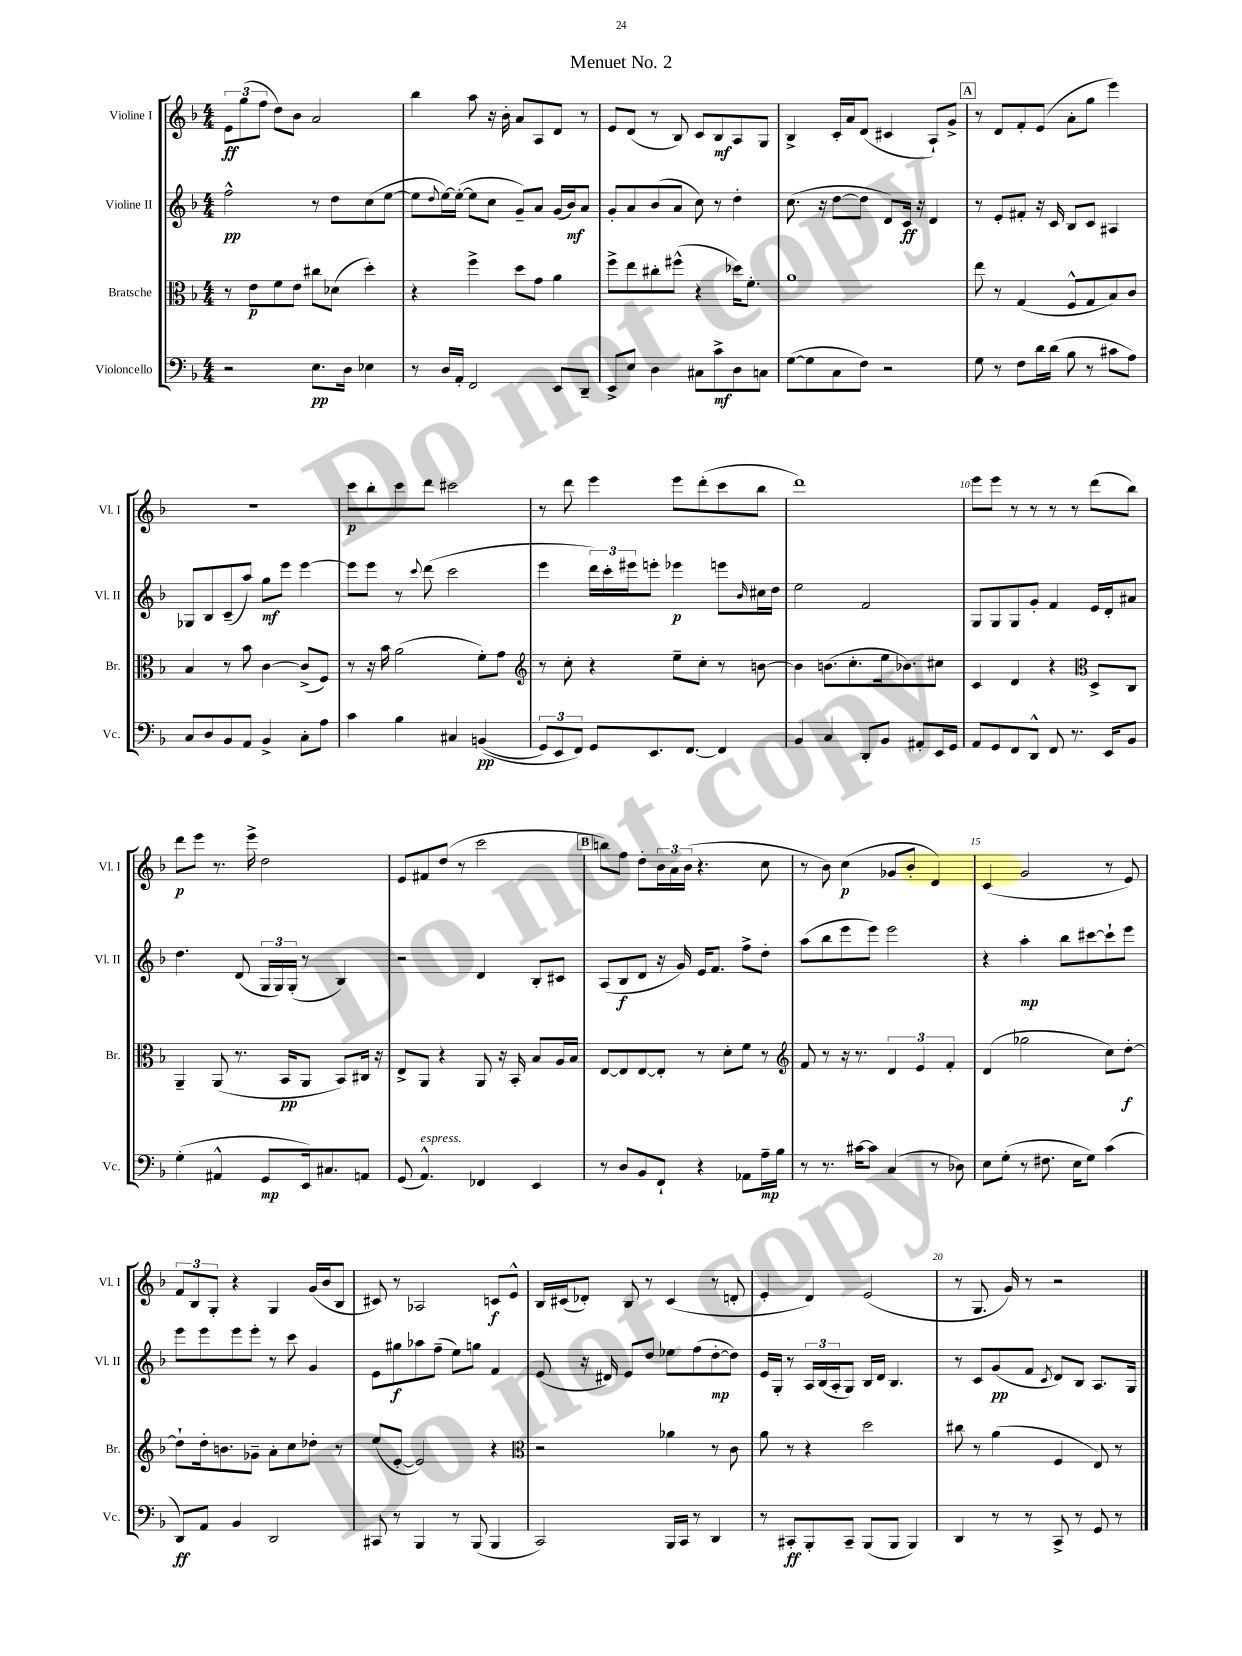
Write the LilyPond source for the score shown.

\header { title = "Menuet No. 2" }
<<
\new StaffGroup <<
\new Staff = "s0" \with { instrumentName = "Violine I" shortInstrumentName = "Vl. I" } {
    \clef treble \key f \major \numericTimeSignature \time 4/4
    \tuplet 3/2 { e'8\ff g''8( f''8 } d''8) bes'8 a'2 |
    bes''4 a''8 r16 bes'16-. a'8 a8 d'8 r8 |
    e'8 d'8( r8 bes8) c'8 bes8\mf a8 g8 |
    bes4-> c'16-. a'16 d'8( cis'4 a8-!) g'8-> |
    \mark \markup { \box "A" } r8 d'8 f'8-. e'8( a'8-. g''8 e'''4) |
    R1 |
    c'''8\p bes''8-. c'''8 d'''8 cis'''2 |
    r8 d'''8 e'''4 e'''8 d'''8-.( c'''8 bes''8 |
    d'''1) |
    e'''8 e'''8 r8 r8 r8 r8 d'''8( bes''8) |
    d'''8\p e'''8 r8. e'''16-> d''2 |
    e'8 fis'8 d''8( r8 c'''2 |
    \mark \markup { \box "B" } b''8) f''8 d''8-. \tuplet 3/2 { bes'16 a'16 bes'16( } r4. c''8 |
    r8 bes'8) c''4\p( ges'8 bes'8-. d'4) |
    c'4( g'2 r8 e'8) |
    \tuplet 3/2 { f'8 bes8 g8-. } r4 g4 g'16( bes'16 bes8 |
    cis'8) r8 aes2 c'8\f e'8-^ |
    bes16 cis'16( des'8-.) bes8 r8 cis'4( r8 d'8-. |
    e'4-. d'4) e'2( |
    r8 g8. g'16) r8 r2 \bar "|." |
}
\new Staff = "s1" \with { instrumentName = "Violine II" shortInstrumentName = "Vl. II" } {
    \clef treble \key f \major \numericTimeSignature \time 4/4
    f''2-^\pp r8 d''8 c''8( e''8~ |
    e''8 \appoggiatura { d''8 } e''16~) e''16~-.( e''8 c''8 g'8--) a'8 g'16( bes'16\mf) a'8 |
    g'8-. a'8 bes'8( a'8 c''8) r8 d''4-. |
    c''8.( r16 d''8~ d''8 d'8) c'16\ff r16 d'4 |
    \mark \markup { \box "A" } r8 e'8-. fis'8-. r16 c'16 bes8 c'8 ais4 |
    ges8 bes8 c'8--( a''8) g''8\mf e'''8 e'''4~ |
    e'''8 e'''8 r8 \appoggiatura { c'''8 } d'''8( c'''2 |
    e'''4 \tuplet 3/2 { d'''16) c'''16-. eis'''16 } e'''8-. ees'''4\p e'''8 \grace { bes'16 } cis''16 d''16 |
    e''2 f'2 |
    g8 g8 g8 g'8-. f'4 e'16 d'16-. ais'8 |
    d''4. d'8( \tuplet 3/2 { g16 g16) g16-.( } r8 bes4) |
    r2 d'4 bes8-. cis'8 |
    \mark \markup { \box "B" } a8( bes8\f d'8 r16 g'16) e'16 f'8. f''8-> d''8-. |
    a''8( bes''8 e'''8 e'''8) e'''2 |
    r4 a''4-.\mp bes''8 cis'''8~ cis'''8-! e'''8 |
    e'''8 e'''8 e'''8 e'''8-. r8 c'''8 g'4 |
    e'8 gis''8\f aes''8 f''8--( e''8) g''8 f'4 |
    e'8( r16 dis'16) e'8 d''8 ees''8 f''8( d''8~-.\mp d''8) |
    e'16 g16-. r8 \tuplet 3/2 { a16 bes16( a16-. } g8) bes16 d'16 bes4. |
    r8 c'8 g'8\pp( f'8 \acciaccatura { c'8 } d'8) bes8 a8. g16 \bar "|." |
}
\new Staff = "s2" \with { instrumentName = "Bratsche" shortInstrumentName = "Br." } {
    \clef alto \key f \major \numericTimeSignature \time 4/4
    r8 e'8\p f'8 e'8 cis''8 des'8( d''4-.) |
    r4 f''4-> d''8 g'8 a'4 |
    f''8-> e''8 cis''8-. fis''8-^( r4 des''16) f'8.-. |
    a'1 |
    \mark \markup { \box "A" } e''8 r8 g4( f8-^ g8 bes8) c'8 |
    bes4 r8 bes'8 c'4~ c'8->( f8) |
    r8 r16 bes'16 a'2( f'8-.) g'8 |
    \clef treble r8 c''8-. r4 e''8-- c''8-. r8 b'8~ |
    b'4 b'8.( c''8.-. e''16 bes'8.) cis''8 |
    c'4 d'4 r4 \clef alto d8-> c8 |
    a,4-- a,8( r8. bes,16\pp a,8 bes,8) cis16 r16 |
    e8-> a,8 r4 a,8 r16 bes,16-. bes8 a16 bes16 |
    \mark \markup { \box "B" } e8~ e8 e8~ e8-. r8 d'8-. f'8 r8 |
    \clef treble f'8 r8 r16 r8. \tuplet 3/2 { d'4 e'4 f'4-. } |
    d'4( ges''2 c''8) d''8~-.\f |
    d''8-! d''16-. b'8. ges'8-- a'8-. c''8 des''8-. r8 |
    e''8( e'8~-. e'2) r4 |
    \clef alto r2 aes'4 r8 c'8 |
    a'8 r8 r4 d''2 |
    cis''8 r8 a'4( f4 e8) r8 \bar "|." |
}
\new Staff = "s3" \with { instrumentName = "Violoncello" shortInstrumentName = "Vc." } {
    \clef bass \key f \major \numericTimeSignature \time 4/4
    r2 e8.\pp d16 ees4 |
    r8 d16 a,16-. f,2 e,8 d,8-- |
    e,8-> e8 d4 cis8 c'8->\mf d8 c8 |
    g8~( g8 c8 f8) r2 |
    \mark \markup { \box "A" } g8 r8 f8 d'16 d'16( bes8 r8 cis'8 a8) |
    c8 d8 bes,8 a,8 bes,4-> c8-. a8 |
    c'4 bes4 cis4 b,4\pp(\( |
    \tuplet 3/2 { g,8) e,8 f,8\) } g,8 e,8. f,8.~ f,4 |
    bes,4 c4 d,8-. bes,8 ais,8-. e,16 g,16 |
    a,8 g,8 f,8 d,8-^ f,8 r8. e,16 bes,8 |
    g4-.( ais,4-^ g,8\mp e,16) cis8. a,8 |
    g,8( a,4.-^^\markup { \italic "espress." }) fes,4 e,4 |
    \mark \markup { \box "B" } r8 d8 bes,8 f,8-! r4 aes,8 a16--\mp bes16 |
    r8 r8. cis'16~ cis'8 c4( r8 des8) |
    e8 g8-.( r8 fis8. e16 g8) c'4( |
    d,8\ff) a,8 bes,4 d,2 |
    cis,8 r8 bes,,4 r8 bes,,8( bes,,4 |
    c,2) bes,,16 c,16 r8 d,4 |
    r8 cis,8-.\ff bes,,8-. cis,8-- bes,,8( bes,,8 bes,,4) |
    d,4 r8 r8 c,8-> r8 g,8 r8 \bar "|." |
}
>>
>>
\layout { \context { \Score \override BarNumber.break-visibility = ##(#f #t #t) barNumberVisibility = #(every-nth-bar-number-visible 5) } }
